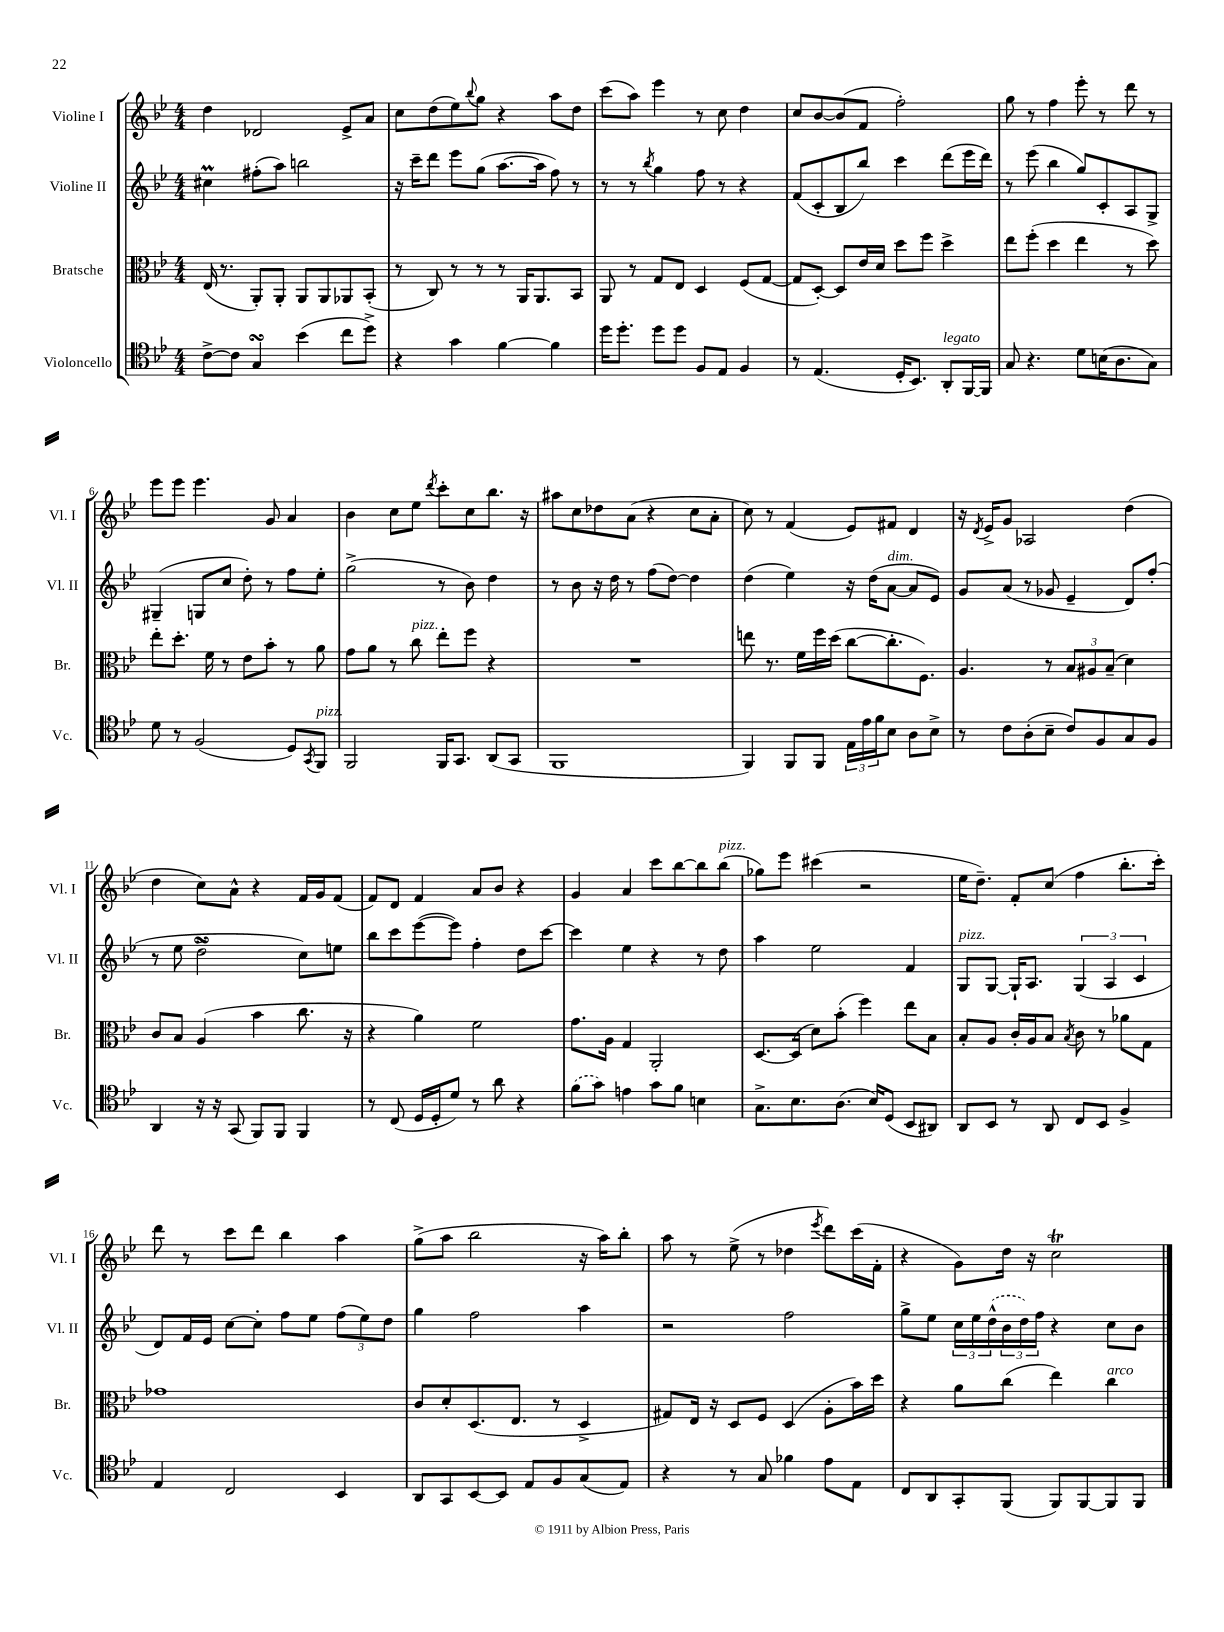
<<
\new StaffGroup <<
\new Staff = "s0" \with { instrumentName = "Violine I" shortInstrumentName = "Vl. I" } {
    \clef treble \key bes \major \numericTimeSignature \time 4/4
    d''4 des'2 ees'8-> a'8 |
    c''8 d''8( ees''8) \appoggiatura { bes''8 } g''8 r4 a''8 d''8 |
    c'''8( a''8) ees'''4 r8 c''8 d''4 |
    c''8 bes'8~ bes'8( f'8 f''2-.) |
    g''8 r8 f''4 ees'''8-. r8 d'''8 r8 |
    ees'''8 ees'''8 ees'''4. g'8 a'4 |
    bes'4 c''8 ees''8 \acciaccatura { d'''8 } c'''8-. c''8 bes''8. r16 |
    ais''8 c''8 des''8 a'8( r4 c''8 a'8-. |
    c''8) r8 f'4( ees'8) fis'8 d'4 |
    r16 \acciaccatura { d'8 } ees'16-> g'8 aes2 d''4( |
    d''4 c''8) a'8-^ r4 f'16 g'16 f'8( |
    f'8) d'8 f'4 a'8 bes'8 r4 |
    g'4 a'4 c'''8 bes''8~ bes''8 bes''8^\markup { \italic "pizz." }( |
    ges''8) ees'''8 cis'''4( r2 |
    ees''16 d''8.--) f'8-. c''8( f''4 bes''8.-. c'''16-.) |
    d'''8 r8 c'''8 d'''8 bes''4 a''4 |
    g''8->( a''8 bes''2 r16 a''16) bes''8-. |
    a''8 r8 ees''8->( r8 des''4 \acciaccatura { ees'''8 } d'''8) c'''16( f'16-. |
    r4 g'8) d''16 r16 c''2\trill \bar "|." |
}
\new Staff = "s1" \with { instrumentName = "Violine II" shortInstrumentName = "Vl. II" } {
    \clef treble \key bes \major \numericTimeSignature \time 4/4
    cis''4\prall fis''8-.( a''8) b''2 |
    r16 c'''16-- d'''8 ees'''8 g''8( a''8.~ a''16 f''8) r8 |
    r8 r8 \acciaccatura { bes''8 } g''4 f''8 r8 r4 |
    f'8( c'8-. bes8 bes''8) c'''4 d'''8( ees'''16 d'''16) |
    r8 ees'''8( bes''4 g''8) c'8-. a8 g8-> |
    gis4--( g8 c''8 d''8-.) r8 f''8 ees''8-. |
    g''2->( r8 bes'8) d''4 |
    r8 bes'8 r16 d''16 r8 f''8( d''8~) d''4 |
    d''4( ees''4) r16 d''16( a'8~^\markup { \italic "dim." } a'8 ees'8) |
    g'8 a'8( r8 ges'8 ees'4-- d'8) f''8-.( |
    r8 ees''8 d''2->\turn c''8) e''8 |
    bes''8 c'''8 ees'''8~( ees'''8) f''4-. d''8 c'''8~ |
    c'''4 ees''4 r4 r8 d''8 |
    a''4 ees''2 f'4 |
    g8^\markup { \italic "pizz." } g8~ g16-! a8. \tuplet 3/2 { g4( a4 c'4 } |
    d'8) f'16 ees'16 c''8~ c''8-. f''8 ees''8 \tuplet 3/2 { f''8( ees''8) d''8 } |
    g''4 f''2 a''4 |
    r2 f''2 |
    g''8-> ees''8 \tuplet 3/2 { c''16 ees''16 \once \slurDashed d''16-^( } \tuplet 3/2 { bes'16 d''16) f''16 } r4 c''8 bes'8 \bar "|." |
}
\new Staff = "s2" \with { instrumentName = "Bratsche" shortInstrumentName = "Br." } {
    \clef alto \key bes \major \numericTimeSignature \time 4/4
    ees16( r8. a,8-.) a,8-. a,8 a,8 aes,8 bes,8-.( |
    r8 c8) r8 r8 r8 a,16 a,8. bes,8 |
    a,8 r8 g8 ees8 d4 f8( g8~ |
    g8 d8~-.) d8 ees'16 d'16 d''8 f''8 d''4-> |
    ees''8 f''8-.( d''4 ees''4 r8 d''8) |
    ees''8-. d''8.-. f'16 r8 ees'8 bes'8-. r8 a'8 |
    g'8 a'8 r8 c''8^\markup { \italic "pizz." } ees''8-. f''8 r4 |
    R1 |
    e''8 r8. f'16 f''16 d''16( c''8~ c''8.-. f8.) |
    a4. r8 \tuplet 3/2 { bes8 ais8 bes8--( } d'4) |
    c'8 bes8 a4( bes'4 c''8. r16 |
    r4 a'4) f'2 |
    g'8. a16 g4 a,2-. |
    d8.~ d16( d'8) bes'8-.( f''4) ees''8 bes8 |
    bes8-. a8 c'16-. a16 bes8 \acciaccatura { bes8 } c'8 r8 aes'8 g8 |
    ges'1 |
    c'8 d'8-. d8.( ees8. r8 d4-> |
    gis8) ees16 r16 d8 f8 d4( a8-. bes'16) d''16 |
    r4 a'8 c''8( ees''4) c''4^\markup { \italic "arco" } \bar "|." |
}
\new Staff = "s3" \with { instrumentName = "Violoncello" shortInstrumentName = "Vc." } {
    \clef tenor \key bes \major \numericTimeSignature \time 4/4
    c'8~-> c'8 g4\turn bes'4( c''8 d''8->) |
    r4 g'4 f'4~ f'4 |
    d''16 d''8.-. d''8 d''8 f8 ees8 f4 |
    r8 ees4.( d16-. bes,8.) a,8-.^\markup { \italic "legato" } f,16~ f,16 |
    g8 r4. d'8 b16( a8. g8) |
    d'8 r8 f2( d8) \acciaccatura { g,8 } f,8^\markup { \italic "pizz." } |
    f,2 f,16 g,8. a,8( g,8 |
    f,1 |
    f,4) f,8 f,8 \tuplet 3/2 { ees16 ees'16 f'16 } bes8 a8 bes8-> |
    r8 c'8 a8-.( bes8-- c'8) f8 g8 f8 |
    a,4 r16 r16 g,8( f,8) f,8 f,4 |
    r8 c8( d16 d16-. d'8) r8 a'8 r4 |
    \once \slurDashed f'8( g'8) e'4 g'8 f'8 b4 |
    g8.-> bes8. a8.( bes16) d8( bes,8 ais,8) |
    a,8 bes,8 r8 a,8 c8 bes,8 f4-> |
    ees4 c2 bes,4 |
    a,8 g,8 bes,8~ bes,8 ees8 f8 g8( ees8) |
    r4 r8 g8 fes'4 ees'8 ees8 |
    c8 a,8 g,8-. f,8( f,8) f,8~ f,8 f,8 \bar "|." |
}
>>
>>
